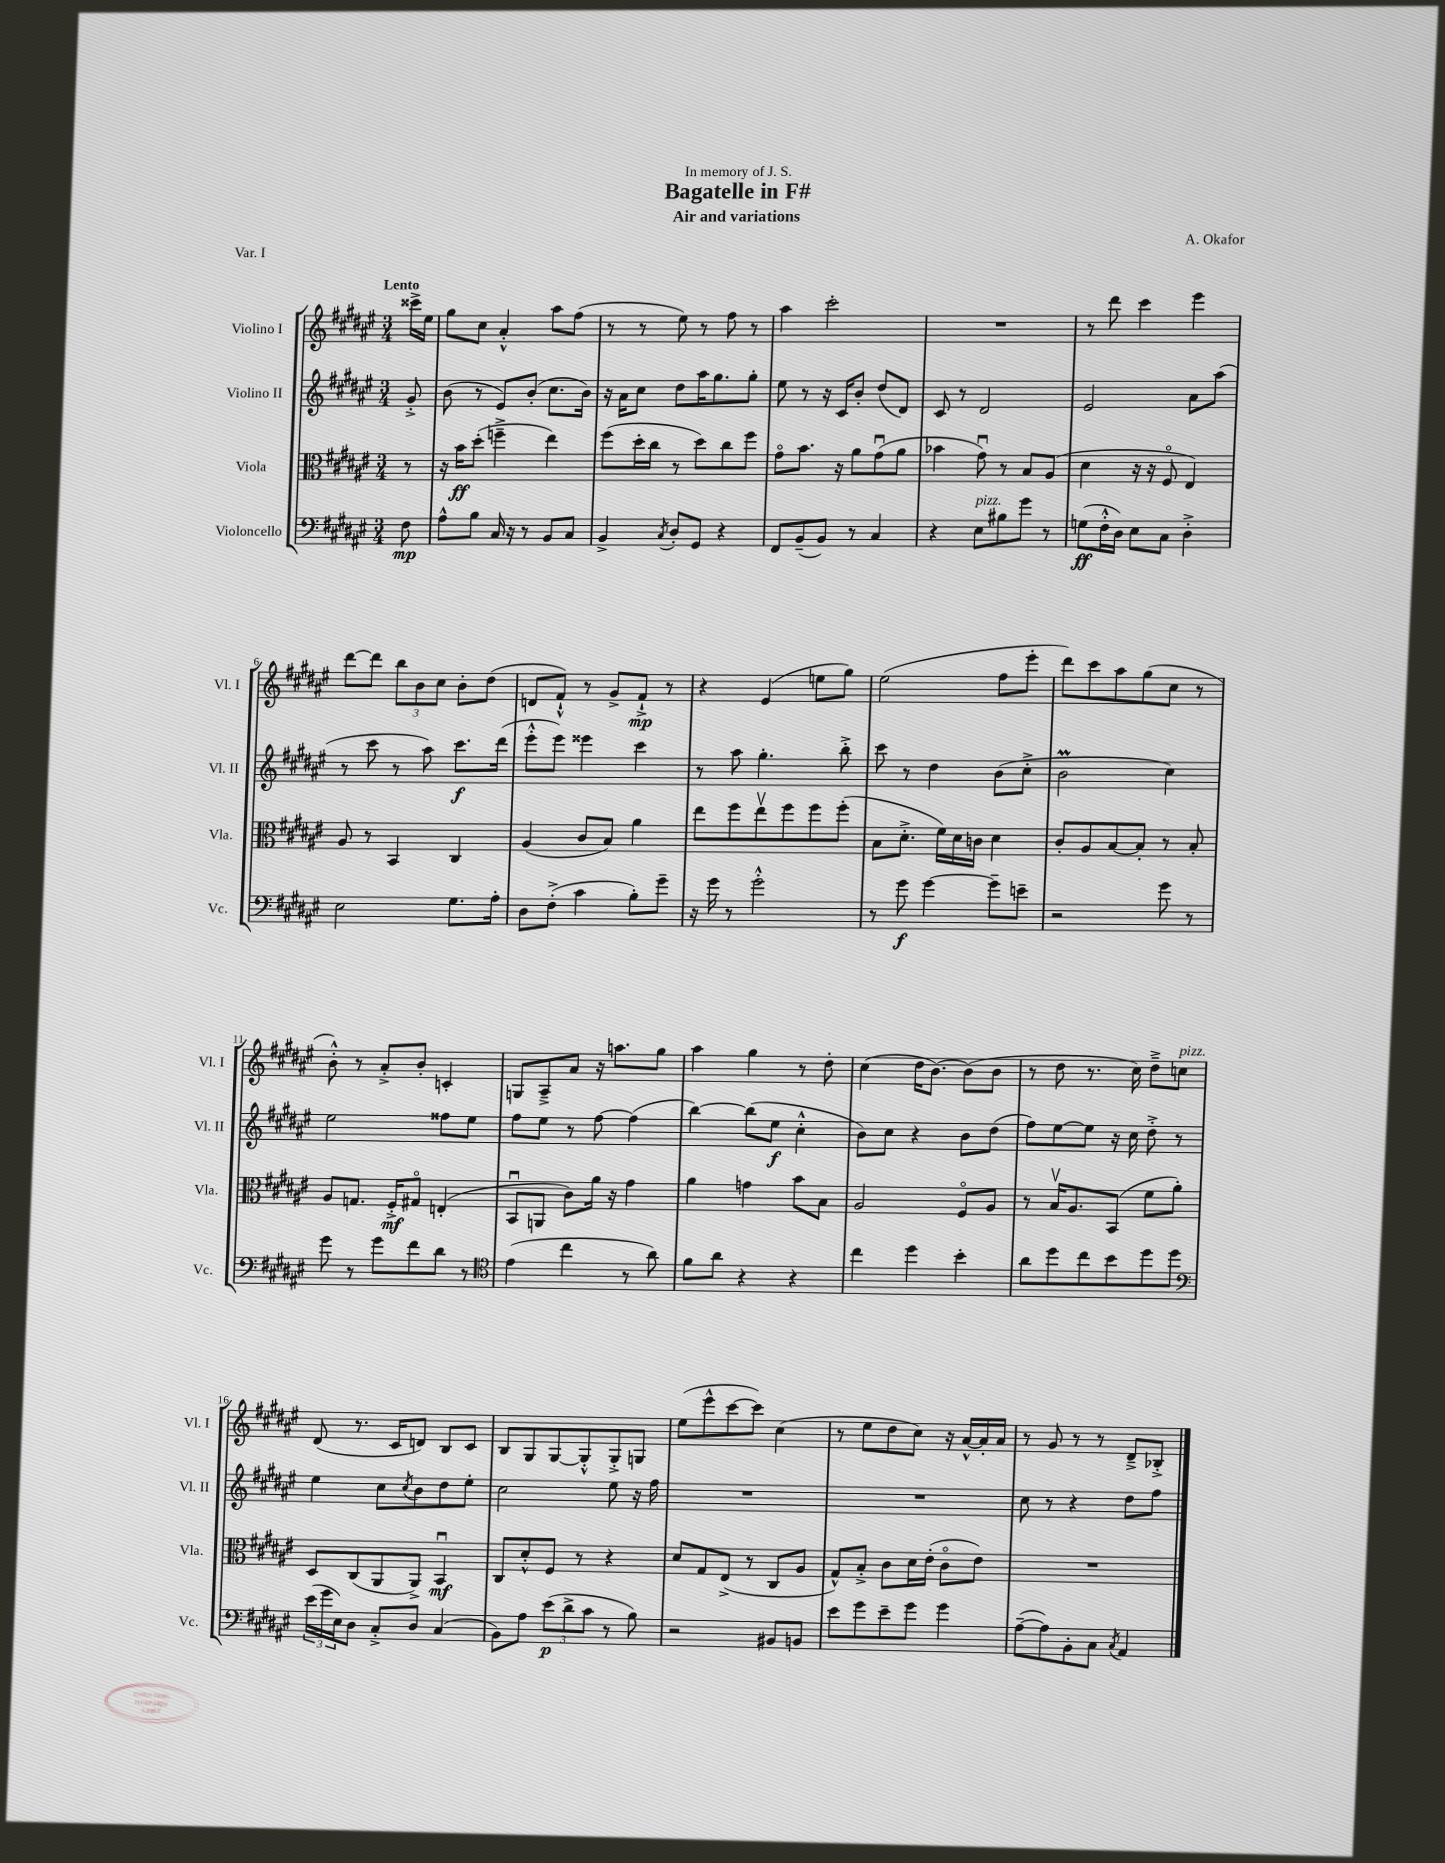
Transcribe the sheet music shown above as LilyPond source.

\header { title = "Bagatelle in F#" composer = "A. Okafor" subtitle = "Air and variations" dedication = "In memory of J. S." piece = "Var. I" }
<<
\new StaffGroup <<
\new Staff = "s0" \with { instrumentName = "Violino I" shortInstrumentName = "Vl. I" } {
    \clef treble \key fis \major \numericTimeSignature \time 3/4 \partial 8 \tempo "Lento"
    cisis'''16-> eis''16 |
    gis''8 cis''8 ais'4-.-^ ais''8 fis''8( |
    r8 r8 eis''8) r8 fis''8 r8 |
    ais''4 cis'''2-. |
    R2. |
    r8 dis'''8 cis'''4 eis'''4 |
    dis'''8~ dis'''8 \tuplet 3/2 { b''8 b'8 cis''8 } b'8-. dis''8( |
    d'8 fis'8-!-^) r8 gis'8-> fis'8-!->\mp r8 |
    r4 eis'4( e''8 gis''8) |
    eis''2( fis''8 eis'''8-. |
    dis'''8) cis'''8 ais''8 gis''8( cis''8 r8 |
    b'8-.-^) r8 ais'8-.-> b'8-. c'4-. |
    g8 ais8---> ais'8 r16 a''8. gis''8 |
    ais''4 gis''4 r8 dis''8-. |
    cis''4( dis''16 b'8.~) b'8( b'8 |
    r8 dis''8 r8. cis''16) dis''8---> c''8^\markup { \italic "pizz." } |
    dis'8( r8. cis'16 d'8) b8 cis'8 |
    b8 gis8 gis8~ gis8-.-^ gis8-.-> g8 |
    eis''8( eis'''8-^ cis'''8~ cis'''8) cis''4( |
    r8 eis''8 dis''8 cis''8) r16 ais'16~-^ ais'16-. ais'16 |
    r8 gis'8 r8 r8 dis'8---> bes8-.-> \bar "|." |
}
\new Staff = "s1" \with { instrumentName = "Violino II" shortInstrumentName = "Vl. II" } {
    \clef treble \key fis \major \numericTimeSignature \time 3/4 \partial 8
    gis'8-.-> |
    b'8( r8 eis'8) b'8-.( cis''8. b'16) |
    r16 ais'16 cis''8 dis''8 ais''16 gis''8. gis''8-. |
    eis''8 r8 r16 cis'16 b'8-. dis''8( dis'8) |
    cis'8 r8 dis'2 |
    eis'2 ais'8 ais''8( |
    r8 cis'''8 r8 ais''8) cis'''8.\f dis'''16( |
    eis'''8-.-^ eis'''8) eisis'''4 cis'''4 |
    r8 ais''8 gis''4.-. b''8-.-> |
    cis'''8 r8 dis''4 b'8( cis''8-.-> |
    b'2\prall cis''4) |
    eis''2 fisis''8 eis''8 |
    fis''8 eis''8 r8 fis''8~ fis''4( |
    b''4~) b''8( eis''8\f cis''4-.-^ |
    b'8) cis''8 r4 b'8 dis''8( |
    fis''8) eis''8~ eis''8 r16 cis''16 dis''8-.-> r8 |
    eis''4 cis''8 \acciaccatura { cis''8 } b'8 dis''8 eis''8-. |
    cis''2 eis''8 r16 fis''16 |
    R2. |
    R2. |
    cis''8 r8 r4 dis''8 fis''8 \bar "|." |
}
\new Staff = "s2" \with { instrumentName = "Viola" shortInstrumentName = "Vla." } {
    \clef alto \key fis \major \numericTimeSignature \time 3/4 \partial 8
    r8 |
    r16 b'16\ff dis''8-.( f''4---> eis''4) |
    fis''8( dis''16-. cis''16 r8 dis''8) cis''8 fis''8 |
    gis'8\flageolet b'8. r16 ais'8 gis'8\downbow( ais'8 |
    bes'4 gis'8\downbow) r8 b8 ais8( |
    dis'4 r16 r16 fis8\flageolet eis4) |
    ais8 r8 b,4 cis4 |
    ais4( cis'8 b8) ais'4 |
    eis''8 fis''8 eis''8\upbow fis''8 fis''8 fis''8-.( |
    b8 dis'8.-.-> fis'16) dis'16 c'16 dis'4 |
    cis'8-. ais8 b8~ b8-. r8 b8-. |
    ais8 g8. fis16-.->\mf gis8\flageolet e4-.( |
    b,8\downbow a,8 cis'8) ais'16 r16 gis'4 |
    ais'4 g'4 b'8 b8 |
    ais2 fis8\flageolet ais8 |
    r8 b16\upbow ais8. b,8( fis'8 ais'8-.) |
    dis8 cis8( ais,8 ais,8->) b,4\downbow\mf |
    cis8 dis'8-.-^ fis8 r8 r4 |
    dis'8 gis8 eis8->( r8 cis8 ais8 |
    gis8-^) b8-.-> cis'8 dis'16 eis'16-.( cis'8\flageolet eis'8) |
    R2. \bar "|." |
}
\new Staff = "s3" \with { instrumentName = "Violoncello" shortInstrumentName = "Vc." } {
    \clef bass \key fis \major \numericTimeSignature \time 3/4 \partial 8
    fis8\mp |
    ais8-^ b8 cis16 r16 r8 b,8 cis8 |
    b,4-> \acciaccatura { cis8 } dis8-. gis,8 r4 |
    fis,8 b,8--( b,8) r8 cis4 |
    r4 eis8^\markup { \italic "pizz." } bis8 gis'8 r8 |
    g8\ff( fis16-.-^ dis16) eis8 cis8 dis4-.-> |
    eis2 gis8. ais16-. |
    dis8 fis8-.->( cis'4 b8-.) gis'8-- |
    r16 gis'16 r8 gis'2-.-^ |
    r8 gis'8\f gis'4~ gis'8-- e'8-- |
    r2 gis'8 r8 |
    gis'8 r8 gis'8 fis'8 dis'8 r8 |
    \clef tenor eis'4( cis''4 r8 ais'8) |
    fis'8 ais'8 r4 r4 |
    cis''4 dis''4 b'4-. |
    ais'8 dis''8 cis''8 b'8 dis''8 dis''8 |
    \clef bass \tuplet 3/2 { eis'16( gis'16 eis16) } dis8 cis8-.-> dis8 cis4( |
    b,8) ais8 \tuplet 3/2 { eis'8\p( dis'8-> cis'8 } r8 b8) |
    r2 bis,8 b,8 |
    eis'8 gis'8 eis'8-- gis'8 gis'4 |
    ais8~--( ais8) b,8-. cis8 \acciaccatura { cis8 } ais,4 \bar "|." |
}
>>
>>
